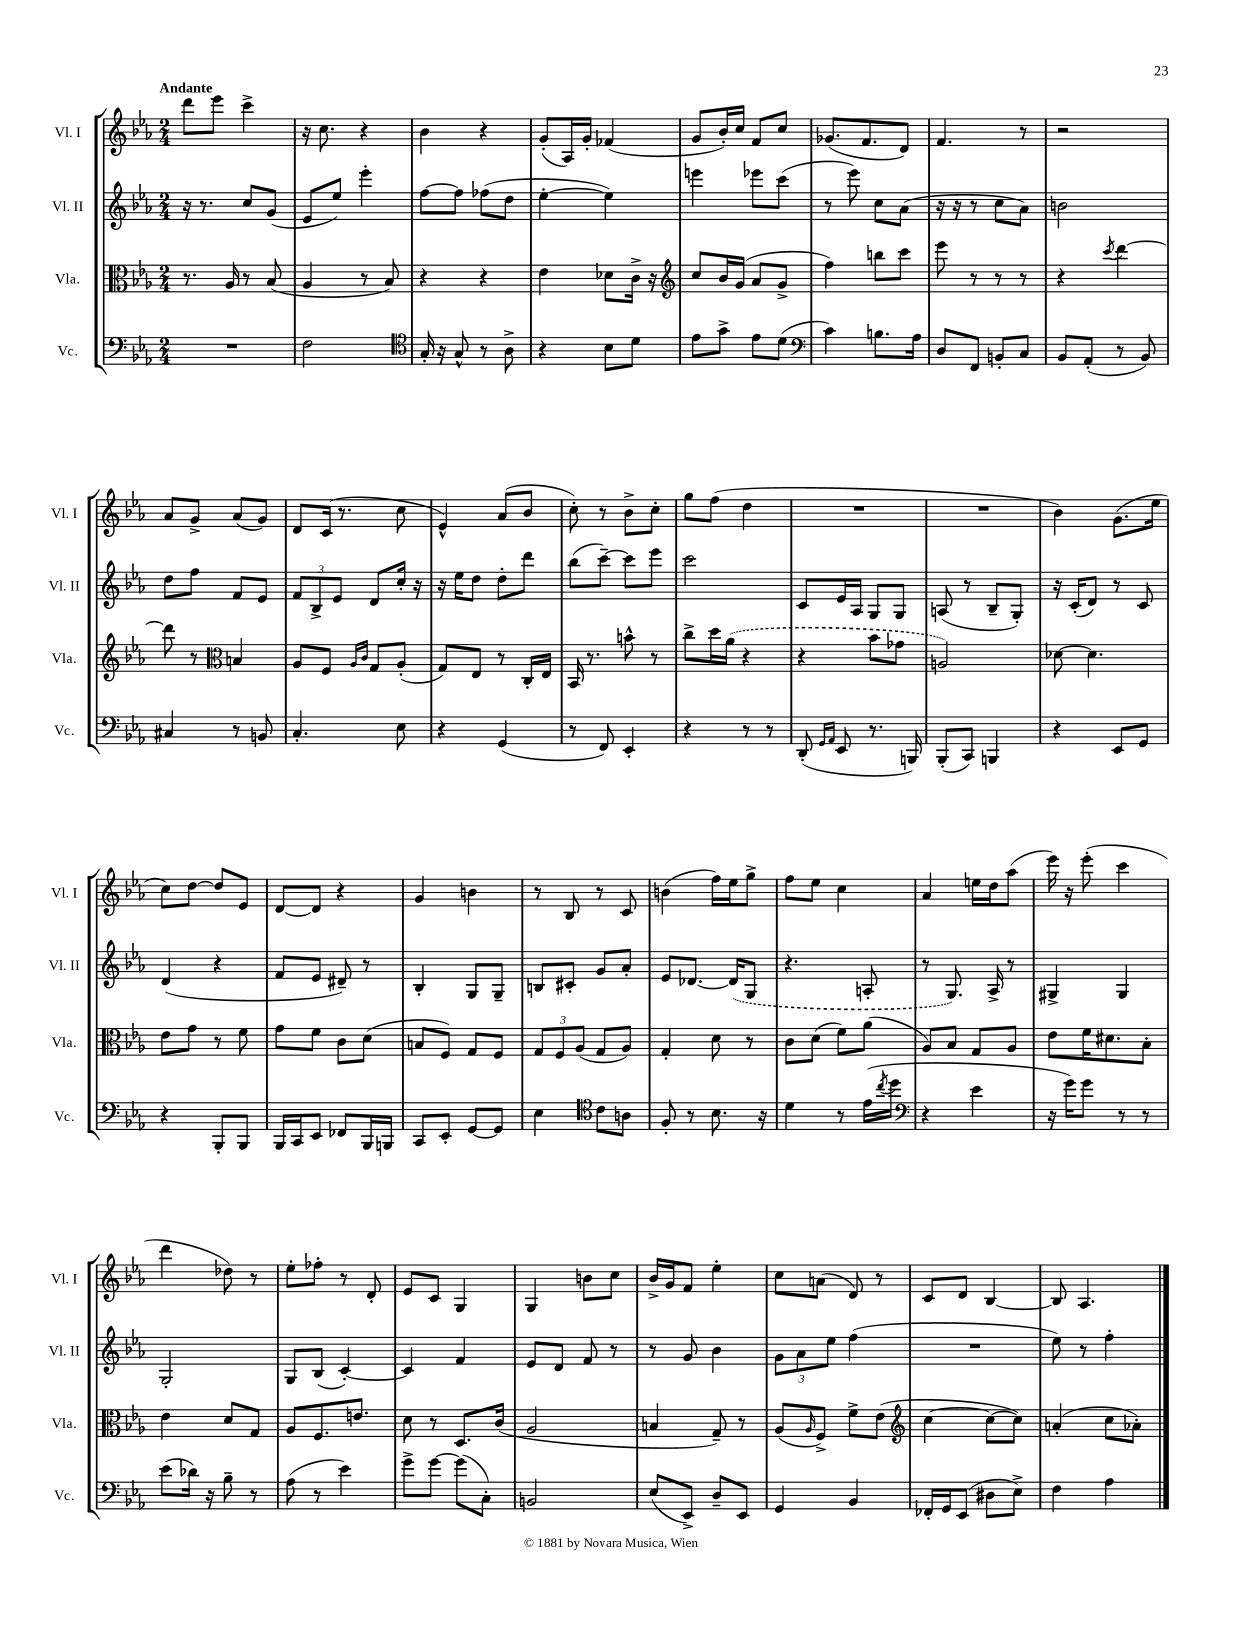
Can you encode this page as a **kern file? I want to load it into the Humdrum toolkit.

**kern	**kern	**kern	**kern
*staff4	*staff3	*staff2	*staff1
*clefF4	*clefC3	*clefG2	*clefG2
*k[b-e-a-]	*k[b-e-a-]	*k[b-e-a-]	*k[b-e-a-]
*M2/4	*M2/4	*M2/4	*M2/4
2r	8.r	16r	8ddd
.	.	8.r	.
.	.	.	8eee-
.	16A-	.	.
.	8r	8cc	4ccc^
.	(8B-	(8g	.
=	=	=	=
2F	4A-	8e-	16r
.	.	.	8.cc
.	.	8ee-)	.
.	8r	4eee-'	4r
.	8B-)	.	.
=	=	=	=
*clefC4	*	*	*
16G'	4r	[8ff	4b-
16r	.	.	.
8G^^	.	8ff]	.
8r	4r	(8ff-	4r
8A-^	.	8dd	.
=	=	=	=
4r	4e-	[4ee-'	(8g'
.	.	.	16A-)
.	.	.	16g'
8B-	8d-	4ee-])	(4f-
8d	16c^	.	.
.	16r	.	.
=	=	=	=
*	*clefG2	*	*
8e-	8cc	4eee	8g
8g^	16b-	.	16b-')
.	(16g	.	16cc
8e-	8a-	8eee-	8f
(8d	8g^	(8ccc	8cc
=	=	=	=
*clefF4	*	*	*
4c)	4ff)	8r	(8.g-
.	.	8eee-)	.
.	.	.	8.f
8.B	8bb	8cc	.
.	8ccc	(8a-	8d)
16A-	.	.	.
=	=	=	=
8D	8eee-	16r	4.f
.	.	16r	.
8FF	8r	8r	.
8BB'	8r	8cc	.
8C	8r	8a-)	8r
=	=	=	=
8BB-	4r	2b	2r
(8AA-'	.	.	.
.	8qccc	.	.
8r	[4ddd	.	.
8BB-)	.	.	.
=	=	=	=
4C#	8ddd]	8dd	8a-
.	8r	8ff	8g^
*	*clefC3	*	*
8r	4B	8f	(8a-
8BB	.	8e-	8g)
=	=	=	=
4.C'	8A-	12f	8d
.	.	12B-^	.
.	8F	.	(16c
.	.	12e-	.
.	.	.	8.r
.	16qqA-	.	.
.	16qqc	.	.
.	8G	8d	.
8E-	(8A-'	16cc'	8cc
.	.	16r	.
=	=	=	=
4r	8G)	16r	4e-^^)
.	.	16ee-	.
.	8E-	8dd	.
(4GG	8r	8dd'	(8a-
.	16C'	8ddd	8b-
.	16E-	.	.
=	=	=	=
8r	16BB-	(8bb-	8cc')
.	8.r	.	.
8FF)	.	[8ccc~)	8r
4EE-'	8b^^	8ccc]	8b-^
.	8r	8eee-	8cc'
=	=	=	=
4r	8cc^	2ccc	8gg
.	16dd	.	(8ff
.	(16a-	.	.
8r	4r	.	4dd
8r	.	.	.
=	=	=	=
(8DD'	4r	8c	2r
16qqGG	.	.	.
16qqAA-	.	.	.
8EE-	.	16e-	.
.	.	16A-	.
8.r	8b-	8G	.
.	8g-	8G	.
16BBB)	.	.	.
=	=	=	=
(8BBB-'	2A)	(8A	2r
8CC)	.	8r	.
4BBB	.	8B-~	.
.	.	8G')	.
=	=	=	=
4r	[8d-	16r	4b-)
.	.	(16c'	.
.	4.d-]	8d)	.
8EE-	.	8r	(8.g
8GG	.	8c	.
.	.	.	16ee-
=	=	=	=
4r	8e-	(4d	8cc)
.	8g	.	[8dd
8BBB-'	8r	4r	8dd]
8BBB-	8f	.	8e-
=	=	=	=
16BBB-	8g	8f	[8d
16CC	.	.	.
8EE-	8f	8e-	8d]
8FF-	8c	8d#~)	4r
16BBB-	(8d	8r	.
16BBB	.	.	.
=	=	=	=
8CC	8B	4B-'	4g
8EE-'	8F)	.	.
[8GG	8G	8G	4b
8GG]	8F	8G~	.
=	=	=	=
4E-	12G	8B	8r
.	12F	.	.
.	.	8c#'	8B-
.	(12A-	.	.
*clefC4	*	*	*
8c	8G	8g	8r
8A	8A-)	8a-'	8c
=	=	=	=
8F'	4G'	8e-	(4b
8r	.	[8.d-	.
8.B-	8d	.	16ff)
.	.	(16d-]	16ee-
.	8r	8G	8gg^
16r	.	.	.
=	=	=	=
4d	8c	4.r	8ff
.	(8d	.	8ee-
8r	8f)	.	4cc
(16e-	(8a-	8A'	.
8qcc	.	.	.
16dd	.	.	.
=	=	=	=
*clefF4	*	*	*
4r	8A-)	8r	4a-
.	8B-	8.G)	.
4e-	8G	.	16ee
.	.	16A-^	16dd
.	8A-	8r	(8aa-
=	=	=	=
16r	8e-	4G#^	16eee-)
16g)	.	.	16r
8g	16f	.	(8eee-'
.	8.d#	.	.
8r	.	4G#	4ccc
8r	8B-'	.	.
=	=	=	=
(8e-	4e-	2G'	4ddd
16d-)	.	.	.
16r	.	.	.
8B-~	8d	.	8dd-)
8r	8G	.	8r
=	=	=	=
(8A-	8A-	8G	8ee-'
8r	8.F	(8B-	8ff-'
4e-)	.	[4c')	8r
.	8.e	.	.
.	.	.	8d'
=	=	=	=
8g^	8d	4c]	8e-
[8g	8r	.	8c
(8g]	8.D	4f	4G
8C')	.	.	.
.	(16c	.	.
=	=	=	=
2BB	2A-	8e-	4G
.	.	8d	.
.	.	8f	8b
.	.	8r	8cc
=	=	=	=
(8E-	4B	8r	16b-^
.	.	.	16g
8EE-^)	.	8g	8f
8D~	8G~)	4b-	4ee-'
8EE-	8r	.	.
=	=	=	=
4GG	(8A-	12g	8cc
.	.	12a-	.
.	16qqA-	.	.
.	8F^)	.	(8a
.	.	12ee-	.
4BB-	8f^	(4ff	8d)
.	(8e-	.	8r
=	=	=	=
*	*clefG2	*	*
16FF-'	[4cc	2r	8c
16GG	.	.	.
(8EE-	.	.	8d
8D#	8cc_	.	[4B-
8E-^)	8cc])	.	.
=	=	=	=
4F	(4a'	8ee-)	8B-]
.	.	8r	4.A-
4A-	8cc	4ff'	.
.	8a-')	.	.
==	==	==	==
*-	*-	*-	*-
